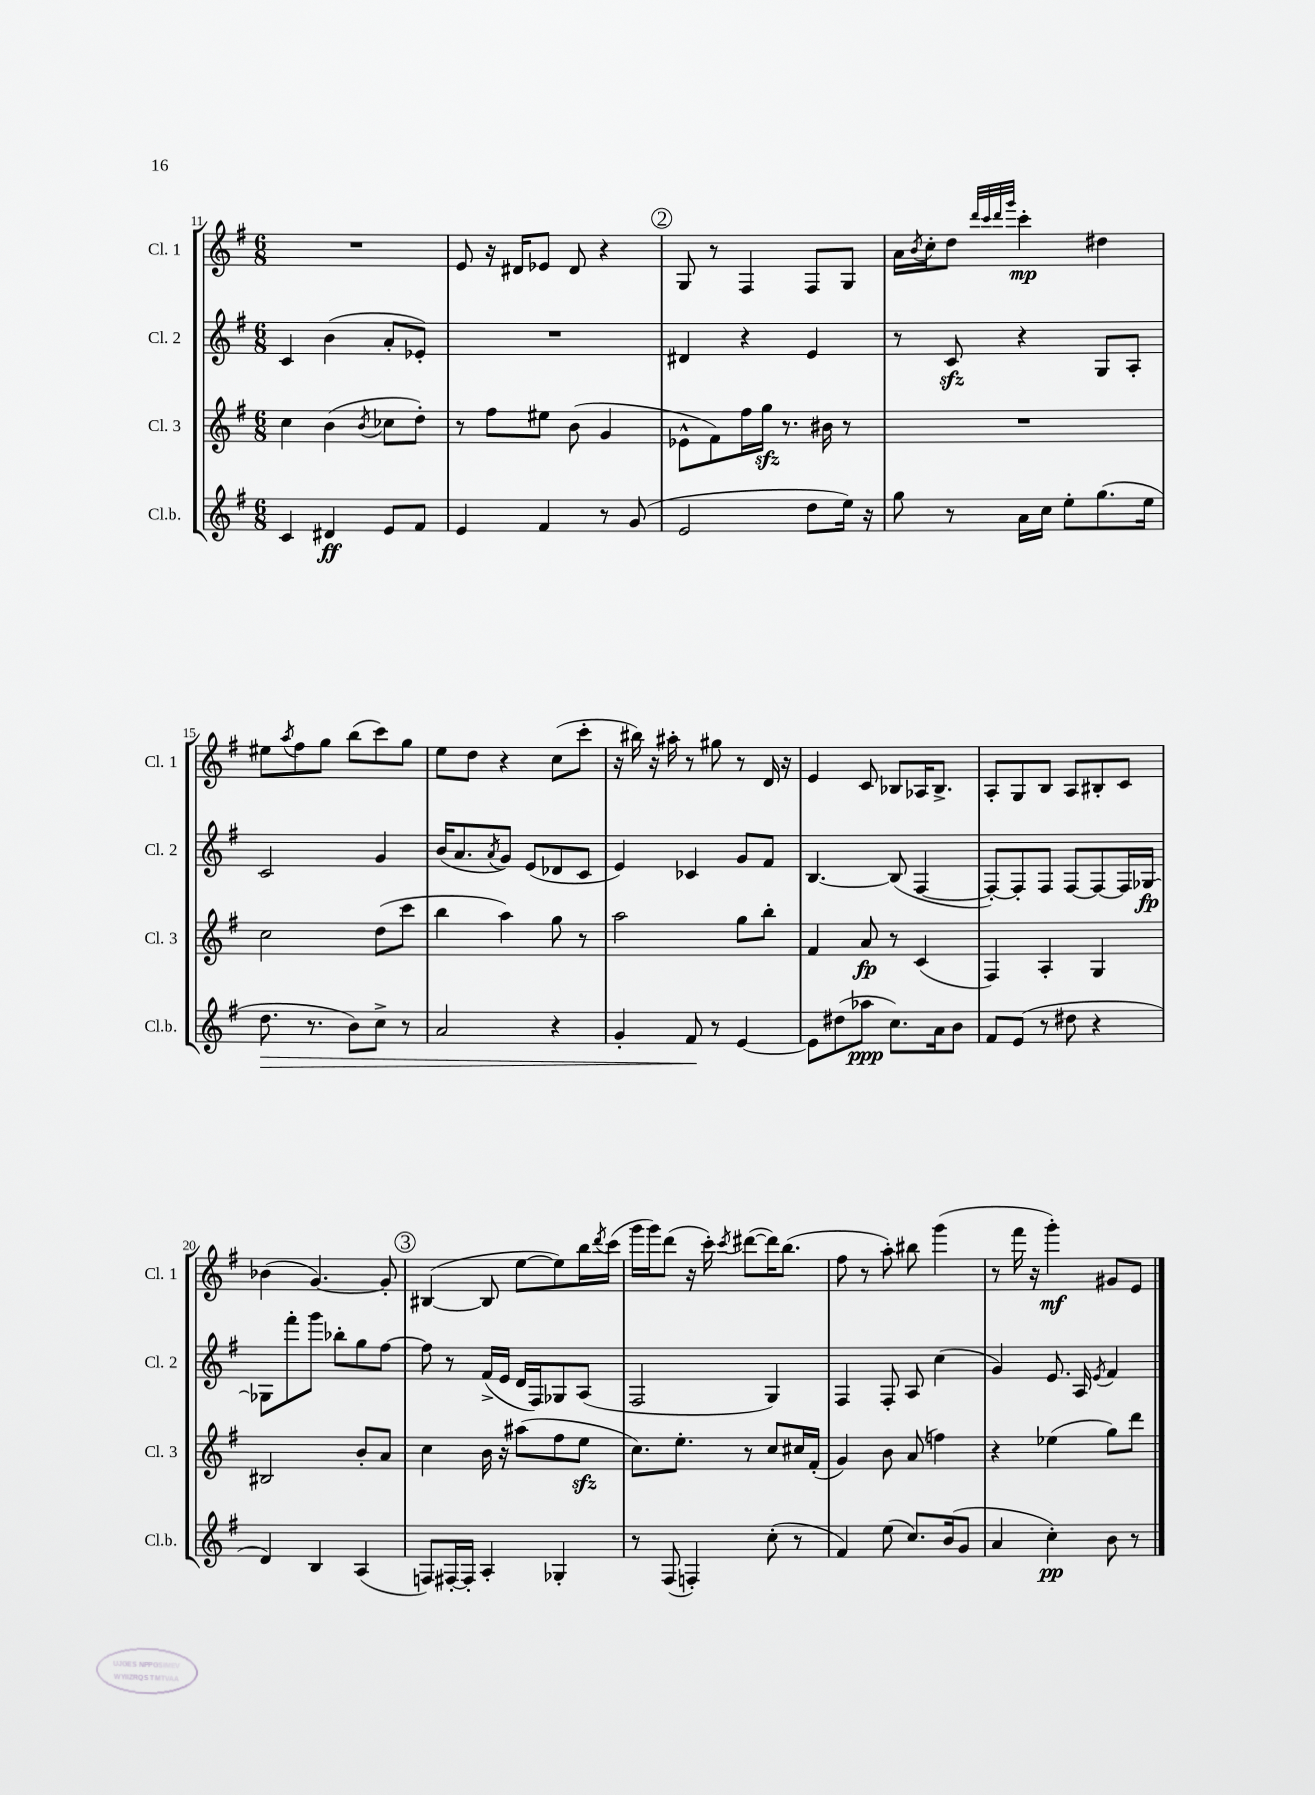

**kern	**dynam	**kern	**dynam	**kern	**dynam	**kern	**dynam
*part4	*part4	*part3	*part3	*part2	*part2	*part1	*part1
*staff4	*staff4	*staff3	*staff3	*staff2	*staff2	*staff1	*staff1
*I"Cl.b.	*	*I"Cl. 3	*	*I"Cl. 2	*	*I"Cl. 1	*
*I'Cl.b.	*	*I'Cl. 3	*	*I'Cl. 2	*	*I'Cl. 1	*
*clefG2	*	*clefG2	*	*clefG2	*	*clefG2	*
*k[f#]	*	*k[f#]	*	*k[f#]	*	*k[f#]	*
*M6/8	*	*M6/8	*	*M6/8	*	*M6/8	*
=11	=11	=11	=11	=11	=11	=11	=11
4c/	.	4cc\	.	4c/	.	2.r	.
4d#X/	ff	(4b\	.	(4b\	.	.	.
.	.	8qb/	.	.	.	.	.
8e/L	.	8cc-X\L	.	8a'/L	.	.	.
8f#/J	.	8dd'\J)	.	8e-X'/J)	.	.	.
=12	=12	=12	=12	=12	=12	=12	=12
4e/	.	8r	.	2.r	.	8e/	.
.	.	8ff#\L	.	.	.	16r	.
.	.	.	.	.	.	16d#X/KL	.
4f#/	.	8ee#X\J	.	.	.	8e-X/J	.
.	.	(8b\	.	.	.	8d#/	.
8r	.	4g/	.	.	.	4r	.
(8g/	.	.	.	.	.	.	.
!!LO:REH:place=s1:t=2
=13	=13	=13	=13	=13	=13	=13	=13
2e/	.	8e-X^^\L	.	4d#X/	.	8G/	.
.	.	8f#\)	.	.	.	8r	.
.	.	16ff#\L	.	4r	.	4F#/	.
.	.	16ggzz\JJ	.	.	.	.	.
.	.	8.r	.	.	.	.	.
8dd\L	.	.	.	4e/	.	8F#/L	.
.	.	16b#X\	.	.	.	.	.
16ee\Jk)	.	8r	.	.	.	8G/J	.
16r	.	.	.	.	.	.	.
=14	=14	=14	=14	=14	=14	=14	=14
8gg\	.	2.r	.	8r	.	16a\LL	.
.	.	.	.	.	.	8qb/	.
.	.	.	.	.	.	16cc'\J	.
8r	.	.	.	8czz/	.	8dd\J	.
.	.	.	.	.	.	32qqddd/LLL	.
.	.	.	.	.	.	32qqccc/	.
.	.	.	.	.	.	32qqddd/	.
.	.	.	.	.	.	32qqggg/JJJ	.
16a\LL	.	.	.	4r	.	4ccc'\	mp
16cc\JJ	.	.	.	.	.	.	.
8ee'\L	.	.	.	.	.	.	.
(8.gg\	.	.	.	8G/L	.	4dd#X\	.
.	.	.	.	8A'/J	.	.	.
16ee\Jk	.	.	.	.	.	.	.
!!LO:LB:g=z
=15	=15	=15	=15	=15	=15	=15	=15
!	!LO:HP:b	!	!	!	!	!	!
8.dd\	>	2cc\	.	2c/	.	8ee#X\L	.
.	.	.	.	.	.	8qaa/	.
.	.	.	.	.	.	8ff#\	.
8.r	.	.	.	.	.	.	.
.	.	.	.	.	.	8gg\J	.
8b\L)	.	.	.	.	.	(8bb\L	.
8cc^\J	.	(8dd\L	.	4g/	.	8ccc\)	.
8r	.	8ccc\J	.	.	.	8gg\J	.
=16	=16	=16	=16	=16	=16	=16	=16
2a/	.	4bb\	.	(16b/KL	.	8ee\L	.
.	.	.	.	8.a/	.	.	.
.	.	.	.	.	.	8dd\J	.
.	.	.	.	8qa/	.	.	.
.	.	4aa\)	.	8g/J)	.	4r	.
.	.	.	.	(8e/L	.	.	.
4r	.	8gg\	.	8d-X/	.	(8cc\L	.
.	.	8r	.	8c/J	.	8ccc'\J	.
=17	=17	=17	=17	=17	=17	=17	=17
4g'/	.	2aa\	.	4e/)	.	16r	.
.	.	.	.	.	.	16bb#X\)	.
.	.	.	.	.	.	16r	.
.	.	.	.	.	.	16aa#X'\	.
8f#/	.	.	.	4c-X/	.	8r	.
8r	]	.	.	.	.	8gg#X\	.
[4e/	.	8gg\L	.	8g/L	.	8r	.
.	.	8bb'\J	.	8f#/J	.	16d/	.
.	.	.	.	.	.	16r	.
=18	=18	=18	=18	=18	=18	=18	=18
8e\L]	.	4f#/	.	[4.B/	.	4e/	.
(8dd#X\	.	.	.	.	.	.	.
8aa-X\J	ppp	8a/	fp	.	.	8c/	.
8.cc\L)	.	8r	.	(8B/]	.	8B-X/L	.
.	.	(4c/	.	[4F#/	.	16A-X/K	.
16a\k	.	.	.	.	.	8.B-^/J	.
8b\J	.	.	.	.	.	.	.
=19	=19	=19	=19	=19	=19	=19	=19
8f#/L	.	4F#/)	.	8F#'/L_)	.	8A'/L	.
(8e/J	.	.	.	8F#'/]	.	8G/	.
8r	.	4A'/	.	8F#/J	.	8B/J	.
8dd#X\	.	.	.	[8F#/L	.	8A/L	.
4r	.	4G/	.	8F#/_	.	8B#X'/	.
.	.	.	.	16F#/L]	.	8c/J	.
.	.	.	.	[16G-X/JJ	fp	.	.
!!LO:LB:g=z
=20	=20	=20	=20	=20	=20	=20	=20
4d/)	.	2B#X/	.	8G-X\L]	.	(4b-X\	.
.	.	.	.	8fff#'\	.	.	.
4B/	.	.	.	8ggg\J	.	[4.g/)	.
.	.	.	.	8bb-X'\L	.	.	.
(4A/	.	8b'/L	.	8gg\	.	.	.
.	.	8a/J	.	[8ff#\J	.	8g'/]	.
!!LO:REH:place=s1:t=3
=21	=21	=21	=21	=21	=21	=21	=21
8Fn/L)	.	4cc\	.	8ff#\]	.	([4B#X/	.
[16F#X'/L	.	.	.	8r	.	.	.
16F#'/JJ]	.	.	.	.	.	.	.
4A'/	.	16b\	.	(16f#^/LL	.	8B#/]	.
.	.	16r	.	16e/JJ	.	.	.
.	.	(8aa#X\L	.	16d/LL	.	[8ee\L	.
.	.	.	.	16F#/J)	.	.	.
4G-X'/	.	8ff#\	.	8G-X/	.	8ee\])	.
.	.	8eezz\J	.	(8A/J	.	16bb\L	.
.	.	.	.	.	.	8qddd/	.
.	.	.	.	.	.	(16ccc\JJ	.
=22	=22	=22	=22	=22	=22	=22	=22
8r	.	8.cc\L)	.	2F#/	.	16ggg\LL	.
.	.	.	.	.	.	16ggg\J)	.
(8F#/	.	.	.	.	.	(8ddd\J	.
.	.	8.ee'\J	.	.	.	.	.
4Fn'/)	.	.	.	.	.	16r	.
.	.	.	.	.	.	16ccc'\)	.
.	.	.	.	.	.	8qccc/	.
.	.	8r	.	.	.	([8ddd#X\L	.
(8cc'\	.	8cc/L	.	4G/)	.	16ddd#\K])	.
.	.	.	.	.	.	(8.bb\J	.
8r	.	16cc#X/L	.	.	.	.	.
.	.	(16f#'/JJ	.	.	.	.	.
=23	=23	=23	=23	=23	=23	=23	=23
4f#/)	.	4g/)	.	4F#/	.	8ff#\	.
.	.	.	.	.	.	8r	.
(8ee\	.	8b\	.	8F#'/	.	8aa'\)	.
8.cc/L)	.	(8a/	.	8A/	.	8bb#X\	.
.	.	4ffn\)	.	(4cc\	.	(4ggg\	.
(16b/k	.	.	.	.	.	.	.
8g/J	.	.	.	.	.	.	.
=24	=24	=24	=24	=24	=24	=24	=24
4a/	.	4r	.	4g/)	.	8r	.
.	.	.	.	.	.	16fff#\	.
.	.	.	.	.	.	16r	.
4cc'\)	pp	(4ee-X\	.	8.e/	.	4ggg'\)	mf
.	.	.	.	16A/	.	.	.
.	.	.	.	8qe/	.	.	.
8b\	.	8gg\L)	.	4f#/	.	8g#X/L	.
8r	.	8ddd\J	.	.	.	8e/J	.
==	==	==	==	==	==	==	==
*-	*-	*-	*-	*-	*-	*-	*-
